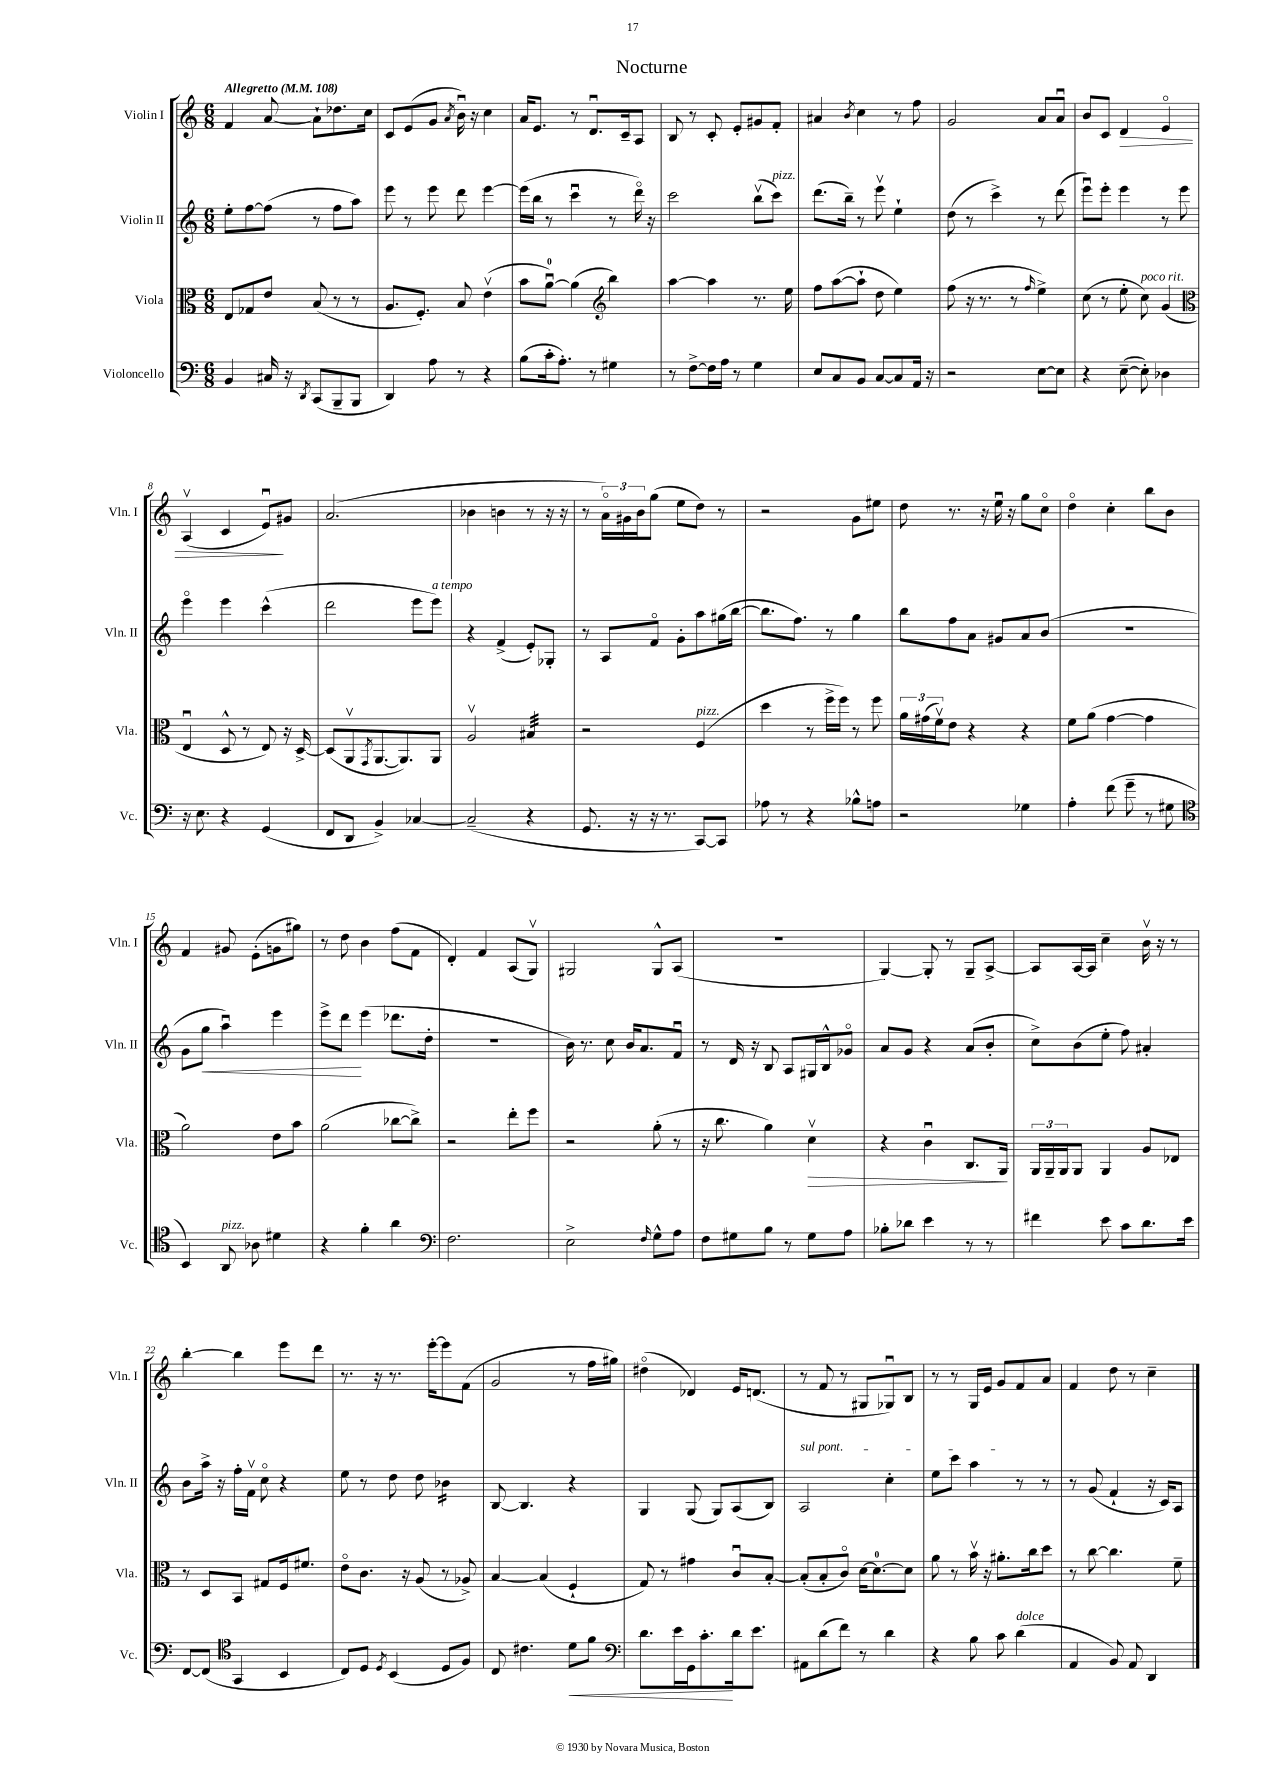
\header { title = "Nocturne" }
<<
\new StaffGroup <<
\new Staff = "s0" \with { instrumentName = "Violin I" shortInstrumentName = "Vln. I" } {
    \clef treble \key c \major \numericTimeSignature \time 6/8 \tempo "Allegretto" 4 = 108
    f'4 a'8~ a'8-! des''8. c''16 |
    c'8 e'8( g'8 \acciaccatura { a'8 } b'16\downbow) r16 c''4 |
    a'16 e'8. r8 d'8.\downbow c'16-- a8 |
    b8 r8 c'8-. e'8-. gis'8 f'8-. |
    ais'4 \acciaccatura { b'8 } c''4 r8 f''8 |
    g'2 a'8 a'8\downbow |
    b'8 c'8 d'4\> e'4\flageolet |
    a4\upbow( c'4 e'8\downbow\!) gis'8 |
    a'2.( |
    bes'4 b'4 r8 r16 r16 |
    r8 \tuplet 3/2 { a'16\flageolet) gis'16 b'16 } g''8( e''8 d''8) r8 |
    r2 g'8 eis''8 |
    d''8 r8. r16 e''16\downbow r16 g''8 c''8\flageolet |
    d''4\flageolet c''4-. b''8 b'8 |
    f'4 gis'8 e'8-.( g'8 gis''8) |
    r8 d''8 b'4 f''8( f'8 |
    d'4-.) f'4 a8( g8\upbow) |
    gis2 gis8-^ a8( |
    R2. |
    g4~) g8-. r8 g8-- a8~-> |
    a8 a16~ a16 c''4-- b'16\upbow r16 r8 |
    b''4~-. b''4 e'''8 d'''8 |
    r8. r16 r8. e'''16~-. e'''8 f'8( |
    g'2 r8 f''16 gis''16) |
    dis''4\flageolet( des'4) e'16 d'8.( |
    r8 f'8 r8 gis8 ges8\downbow) b8 |
    r8 r8 g16 e'16 g'8 f'8 a'8 |
    f'4 d''8 r8 c''4-- \bar "|." |
}
\new Staff = "s1" \with { instrumentName = "Violin II" shortInstrumentName = "Vln. II" } {
    \clef treble \key c \major \numericTimeSignature \time 6/8
    e''8-. f''8~ f''8( r8 f''8 a''8) |
    e'''8 r8 e'''8 d'''8 e'''4~ |
    e'''16( b''16 r8 c'''4\downbow r8 d'''16\flageolet) r16 |
    c'''2 b''8\upbow( c'''8^\markup { \italic "pizz." }) |
    d'''8.( b''16--) r8 e'''8\upbow e''4-! |
    d''8( r8 c'''4->) r8 d'''8( |
    e'''8\downbow) e'''8-. e'''4 r8 e'''8 |
    e'''4\flageolet e'''4 c'''4-^( |
    d'''2 e'''8 e'''8^\markup { \italic "a tempo" }) |
    r4 f'4->( e'8-.) ges8-. |
    r8 a8 f'8\flageolet g'8-. a''8 gis''16( b''16~ |
    b''8. f''8.) r8 g''4 |
    b''8 f''8 a'8 gis'8 a'8 b'8( |
    R2. |
    g'8 g''8\< a''4\downbow) e'''4 |
    e'''8-> d'''8\! e'''4( des'''8. d''16-. |
    R2. |
    b'16) r8. c''8 b'16 a'8. f'8\downbow |
    r8 d'16 r16 b8 a8 gis16 b16-^ ges'8\flageolet |
    a'8 g'8 r4 a'8( b'8-. |
    c''8->) b'8( e''8-. f''8) ais'4-. |
    b'8 a''16-> r16 f''16-. f'16\upbow c''8\flageolet r4 |
    e''8 r8 d''8 d''8 bes'4:16 |
    b8~ b4. r4 |
    g4 g8( g8) a8( b8) |
    \once \override TextSpanner.bound-details.left.text = \markup { \italic "sul pont." } a2\startTextSpan c''4-. |
    e''8 c'''8 a''4\stopTextSpan r8 r8 |
    r8 g'8( f'4-! r16 c'16) a8 \bar "|." |
}
\new Staff = "s2" \with { instrumentName = "Viola" shortInstrumentName = "Vla." } {
    \clef alto \key c \major \numericTimeSignature \time 6/8
    e8 ges8 e'8 b8( r8 r8 |
    a8. f8.-.) b8 e'4\upbow( |
    b'8 a'8-0~\downbow) a'4( \clef treble b''4) |
    a''4~ a''4 r8. e''16 |
    f''8 a''8~( a''8-! d''8 e''4) |
    f''8( r16 r8. r8 \grace { f''16 } e''4->) |
    c''8( r8 e''8-. c''8^\markup { \italic "poco rit." }) g'4( |
    \clef alto e4\downbow d8-^ r8 e8) r16 d16~-> |
    d8( a,8\upbow \acciaccatura { g,8 } a,8.~ a,8.) a,8 |
    a2\upbow bis4:32 |
    r2 f4^\markup { \italic "pizz." }( |
    d''4 r8 f''16-> f''16) r8 f''8 |
    \tuplet 3/2 { a'16 gis'16( f'16\upbow) } e'8 r4 r4 |
    f'8 a'8( g'4~ g'4 |
    a'2) e'8 b'8 |
    a'2( ces''8~ ces''8->) |
    r2 e''8-. f''8 |
    r2 a'8-.( r8 |
    r16 c''8. a'4) d'4\upbow\> |
    r4 c'4\downbow c8. a,16\! |
    \tuplet 3/2 { a,16 a,16-- a,16 } a,8 a,4 a8 ees8 |
    r8 d8 b,8 gis8 f16 fis'8. |
    e'8\flageolet c'8. r16 a8( r8 aes8->) |
    b4~ b4( f4-! |
    g8) r8 gis'4 c'8\downbow b8~-. |
    b8-.( b8-. c'8\flageolet) d'16~ d'8.-0~ d'8 |
    a'8 r8 b'16\upbow r16 ais'8.-. c''16 d''8 |
    r8 c''8~ c''4. f'8-- \bar "|." |
}
\new Staff = "s3" \with { instrumentName = "Violoncello" shortInstrumentName = "Vc." } {
    \clef bass \key c \major \numericTimeSignature \time 6/8
    b,4 cis16 r16 \acciaccatura { d,8 } c,8( b,,8-- b,,8 |
    d,4) a8 r8 r4 |
    b8( c'16-. a8.-.) r8 gis4 |
    r8 f8~-> f16 a16 r8 g4 |
    e8 c8 b,8 c8~ c8 a,16 r16 |
    r2 e8~ e8 |
    r4 e8~--( e8-.) des4 |
    r16 e8. r4 g,4( |
    f,8 d,8 b,4->) ces4~ |
    ces2--( r4 |
    g,8. r16 r16 r8. c,8~) c,8 |
    aes8 r8 r4 bes8-^ a8 |
    r2 ges4 |
    a4-. f'8( g'8-- r8 gis8 |
    \clef tenor b,4) a,8^\markup { \italic "pizz." } aes8 dis'4 |
    r4 f'4-. a'4 |
    \clef bass f2. |
    e2-> \grace { f16 } g8-^ a8 |
    f8 gis8 b8 r8 gis8 a8 |
    bes8-. des'8 e'4 r8 r8 |
    fis'4 e'8 c'8 d'8. e'16 |
    f,8~ f,8( \clef tenor g,4 b,4 |
    c8) d8 \acciaccatura { d8 } b,4( d8 f8) |
    c8 cis'4. d'8\< f'8 |
    \clef bass d'8. e'16 g,16 c'8.-.\! d'16 e'8. |
    ais,8 d'8( f'8) r8 d'4 |
    r4 b8 c'8 d'4^\markup { \italic "dolce" }( |
    a,4 b,8) a,8 d,4 \bar "|." |
}
>>
>>
